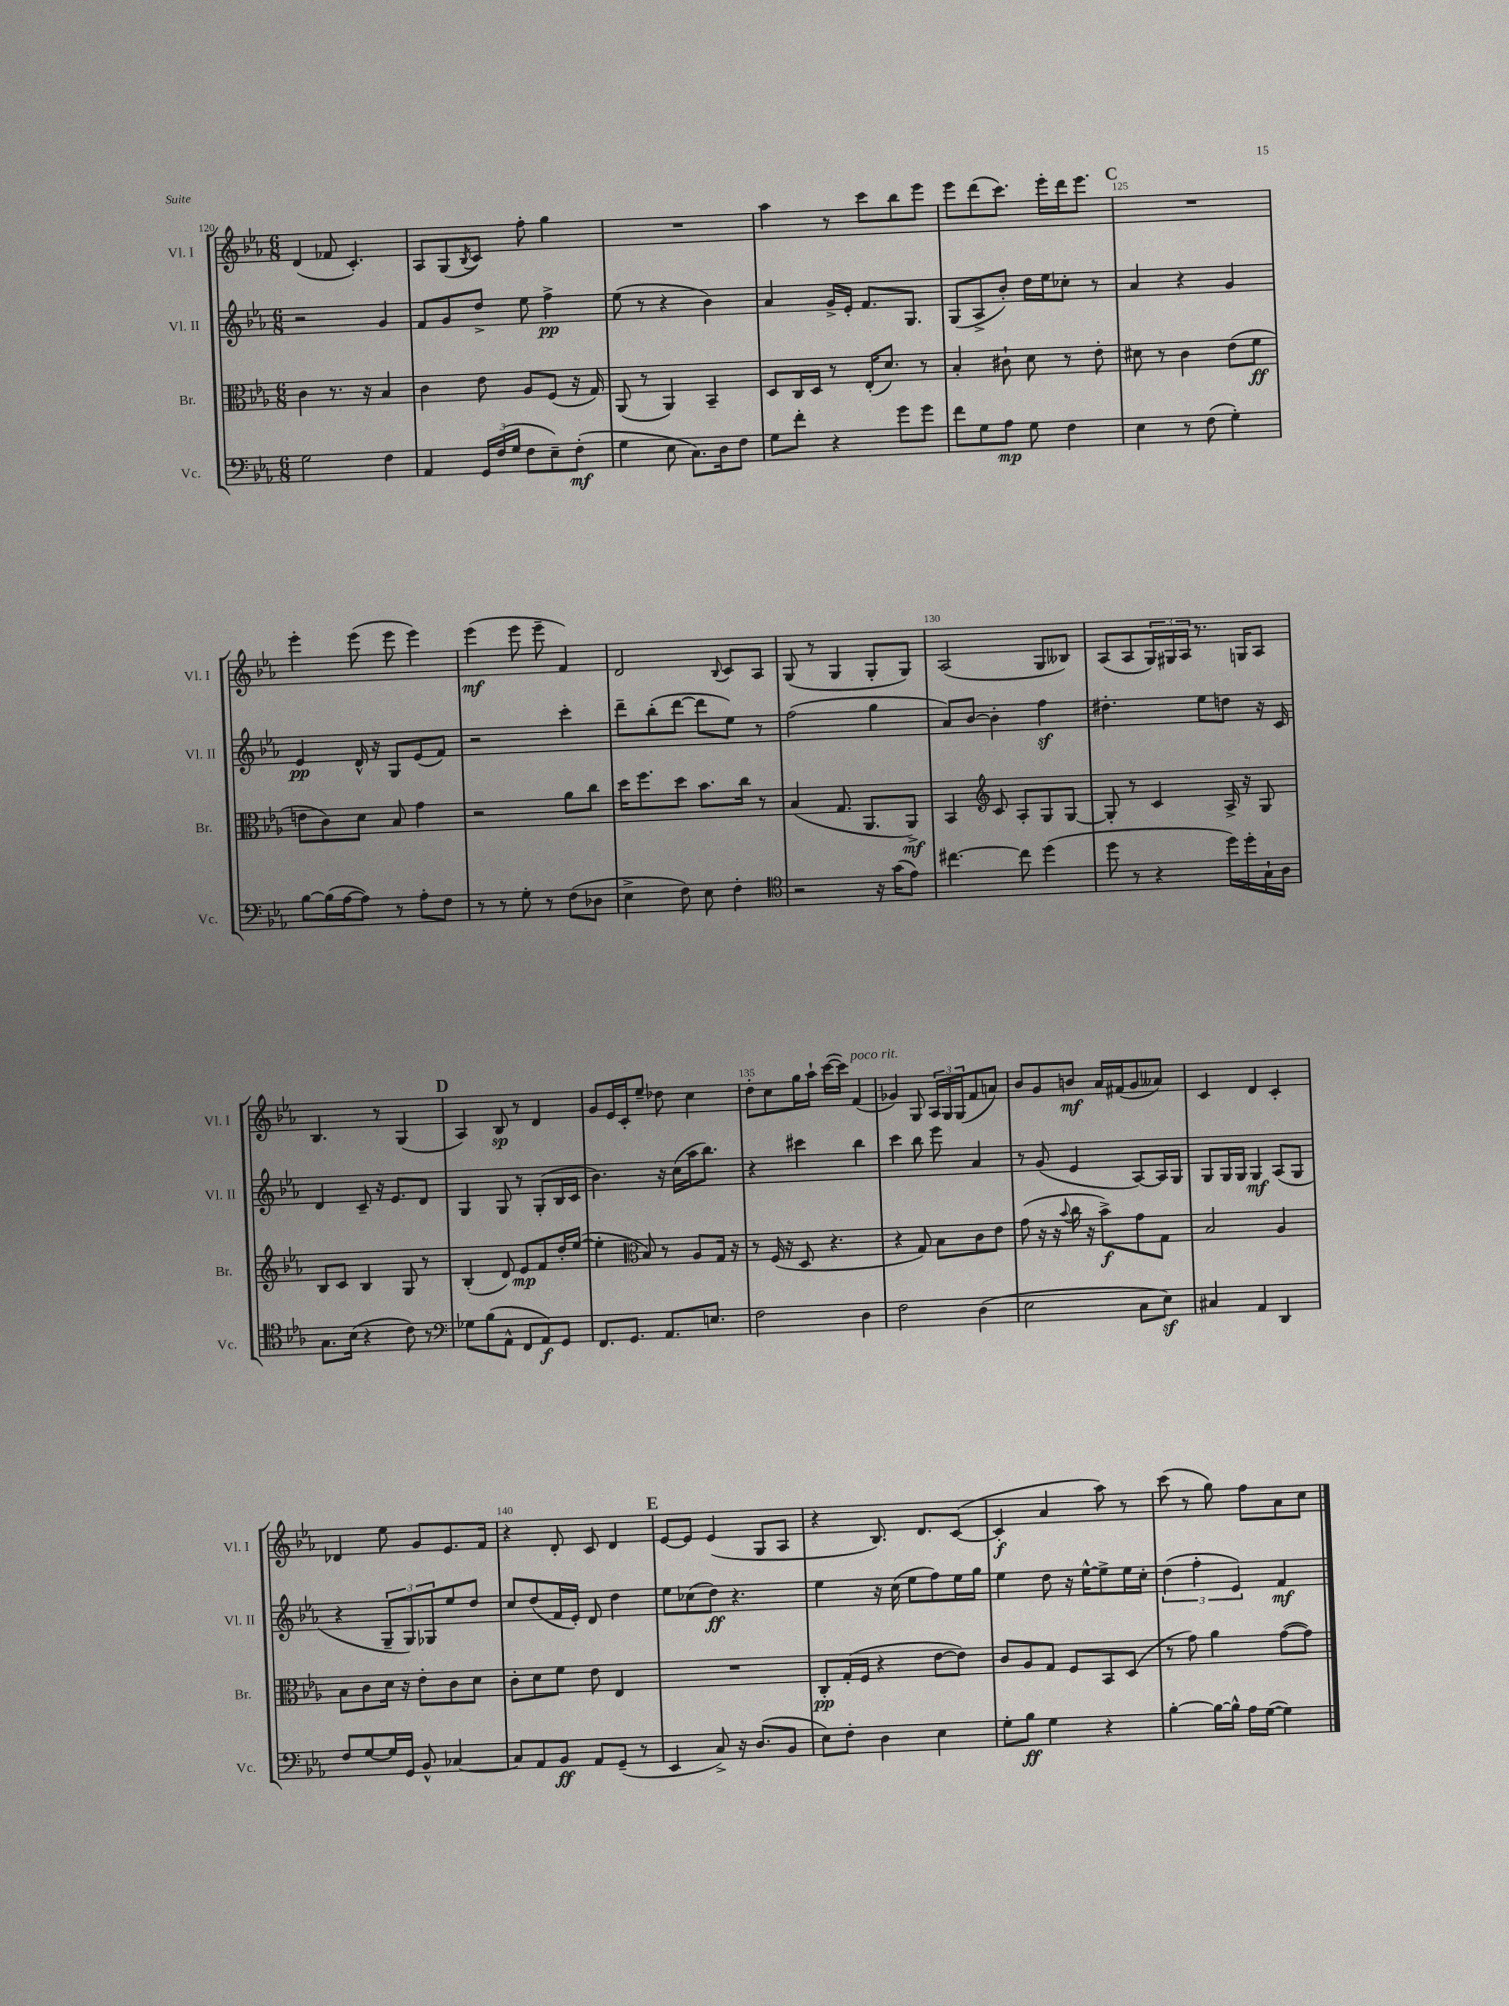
<<
\new StaffGroup <<
\new Staff = "s0" \with { instrumentName = "Vl. I" shortInstrumentName = "Vl. I" } {
    \clef treble \key ees \major \numericTimeSignature \time 6/8
    d'4( fes'8 c'4.-.) |
    aes8 g8( \acciaccatura { bes8 } c'8) f''8-. g''4 |
    R2. |
    aes''4 r8 c'''8 bes''8 ees'''8 |
    ees'''8 d'''8( c'''8.) ees'''16-. d'''16 ees'''8. |
    \mark \markup { \bold "C" } R2. |
    ees'''4-. ees'''8( ees'''8 ees'''4) |
    ees'''4\mf( ees'''8 ees'''8-- f'4) |
    d'2 \appoggiatura { bes8 } c'8 aes8 |
    g8( r8 g4 g8-. g8) |
    aes2( g8 beses8) |
    aes8( aes8 \tuplet 3/2 { g16) gis16 aes16 } r8. g16 aes8 |
    bes4. r8 g4( |
    \mark \markup { \bold "D" } aes4) bes8\sp r8 d'4 |
    g'8 ees'16 c'16-. ees''8-- des''8 c''4 |
    d''8-. c''8 g''16 aes''16-! c'''16~( c'''16) f'4^\markup { \italic "poco rit." }( |
    ges'4) g8 \tuplet 3/2 { aes16 g16 g16( } f'8 a'8) |
    bes'8 g'8 b'8\mf aes'16 fis'16( g'8 aeses'8) |
    c'4 d'4 c'4-. |
    des'4 ees''8 g'8 ees'8. f'16 |
    r4 d'8-. c'8 d'4 |
    \mark \markup { \bold "E" } ees'8~ ees'8 ees'4( g8 aes8 |
    r4 bes8.) d'8. c'8~( |
    c'4-.\f aes'4 aes''8) r8 |
    c'''8( r8 g''8) f''8 aes'8 c''8 \bar "|." |
}
\new Staff = "s1" \with { instrumentName = "Vl. II" shortInstrumentName = "Vl. II" } {
    \clef treble \key ees \major \numericTimeSignature \time 6/8
    r2 g'4 |
    f'8 g'8 d''8-> ees''8 f''4->\pp |
    ees''8( r8 r4 bes'4) |
    aes'4 g'16-> ees'16-. f'8. g8. |
    g8( aes8-> bes'8-.) d''16 ees''16 ces''8-. r8 |
    \mark \markup { \bold "C" } aes'4 r4 g'4 |
    ees'4\pp d'16-^ r16 g8 ees'8( f'8) |
    r2 c'''4-. |
    d'''8-- bes''8-.( d'''8~ d'''8 ees''8) r8 |
    f''2( g''4 |
    aes'8) bes'8~ bes'4-. f''4\sf |
    dis''4.-. ees''8 d''8 r16 c'16 |
    d'4 c'8-- r16 ees'8. d'8 |
    \mark \markup { \bold "D" } g4 g8 r8 g8-.( bes16 c'16 |
    bes'4.) r16 c''16( aes''16 bes''8.) |
    r4 cis'''4 bes''4 |
    c'''4 bes''8 ees'''8 aes'4 |
    r8 g'8( ees'4 aes8~) aes16 g16 |
    g8 g16 g16 g4\mf aes8( g8 |
    r4 \tuplet 3/2 { g8-- g8) ges8 } ees''8 d''8 |
    c''8 d''8( f'16 ees'16-.) d'8 d''4 |
    \mark \markup { \bold "E" } ees''8 ces''8( d''8\ff) r4. |
    ees''4 r16 c''16( ees''8 f''8) ees''16 g''16 |
    ees''4 d''8 r16 ees''16~-^ ees''8-> ees''16 c''16-. |
    \tuplet 3/2 { d''4( f''4-. ees'4) } f'4\mf \bar "|." |
}
\new Staff = "s2" \with { instrumentName = "Br." shortInstrumentName = "Br." } {
    \clef alto \key ees \major \numericTimeSignature \time 6/8
    c'4 r8. r16 bes4 |
    c'4 ees'8 aes8 f8( r16 g16) |
    aes,8( r8 aes,4) bes,4-- |
    d8 c16 d16 r8 ees16-.( d'8.) r8 |
    bes4-. cis'8-! d'8 r8 ees'8-. |
    \mark \markup { \bold "C" } dis'8 r8 c'4 ees'8( f'8\ff |
    e'8 c'8) d'8 bes8 g'4 |
    r2 aes'8 c''8 |
    d''16 f''8. d''8 bes'8. c''16 r8 |
    bes4( g8. aes,8. aes,8->\mf) |
    bes,4 \clef treble c'8 aes8-. g8 g8~ |
    g8-. r8 c'4 aes16-> r16 g8 |
    bes8 c'8 bes4 g8 r8 |
    \mark \markup { \bold "D" } bes4-.( d'8) ees'8\mp f'8 d''16-. ees''16~( |
    ees''4-. \clef alto bes8) r8 aes8 g16 r16 |
    r8 f16( r16 d8 r4. |
    r4 g8) bes8 c'8 ees'8 |
    g'8( r16 r16 \appoggiatura { bes'8 } c''16 r16 bes'8->\f) g'8 g8 |
    bes2 aes4 |
    bes8 c'8 d'16 r16 ees'8-. c'8 d'8 |
    c'8-. d'8 f'8 ees'8 ees4 |
    \mark \markup { \bold "E" } R2. |
    c8-.\pp g16-.( f16 r4 ees'8~ ees'8) |
    c'8 aes8 g8 f8 bes,8 d8( |
    r8 g'8) aes'4 g'8~( g'8) \bar "|." |
}
\new Staff = "s3" \with { instrumentName = "Vc." shortInstrumentName = "Vc." } {
    \clef bass \key ees \major \numericTimeSignature \time 6/8
    g2 f4 |
    aes,4 \tuplet 3/2 { g,16 f16( g16 } f8 ees8--) f8-.\mf( |
    g4 ees8 c8.) d16 f8 |
    g8 f'8-. r4 g'8 g'8 |
    f'8 g8 aes8\mp g8 f4 |
    \mark \markup { \bold "C" } ees4 r8 f8( g4-.) |
    bes8~ bes16( aes16~ aes8) r8 aes8-. f8 |
    r8 r8 g8-. r8 f8( des8 |
    ees4-> f8) ees8 f4-. |
    \clef tenor r2 r16 g'16( ees'8) |
    cis''4.~ cis''8 d''4( |
    d''8 r8 r4 d''16) d''16-. g16-! aes16 |
    g8. bes16( r4 c'8) r8 |
    \mark \markup { \bold "D" } \clef bass ges8 bes8( aes,8-^ f,8 aes,8\f) g,8 |
    f,8. g,8. aes,8. e8. |
    f2 d4 |
    f2 d4( |
    ees2 c8 ees8\sf) |
    cis4 aes,4 d,4 |
    f8 g8~ g16 g,16 bes,8-^ ces4~ |
    ces8 aes,8 bes,8\ff aes,8 g,8--( r8 |
    \mark \markup { \bold "E" } ees,4 c8->) r16 d8.( bes,8 |
    ees8) f8-. d4 ees4 |
    g8-. bes8\ff g4 r4 |
    bes4~-. bes16~ bes16-^ aes16 g16~( g4) \bar "|." |
}
>>
>>
\layout { \context { \Score currentBarNumber = #120 \override BarNumber.break-visibility = ##(#f #t #t) barNumberVisibility = #(every-nth-bar-number-visible 5) } }
